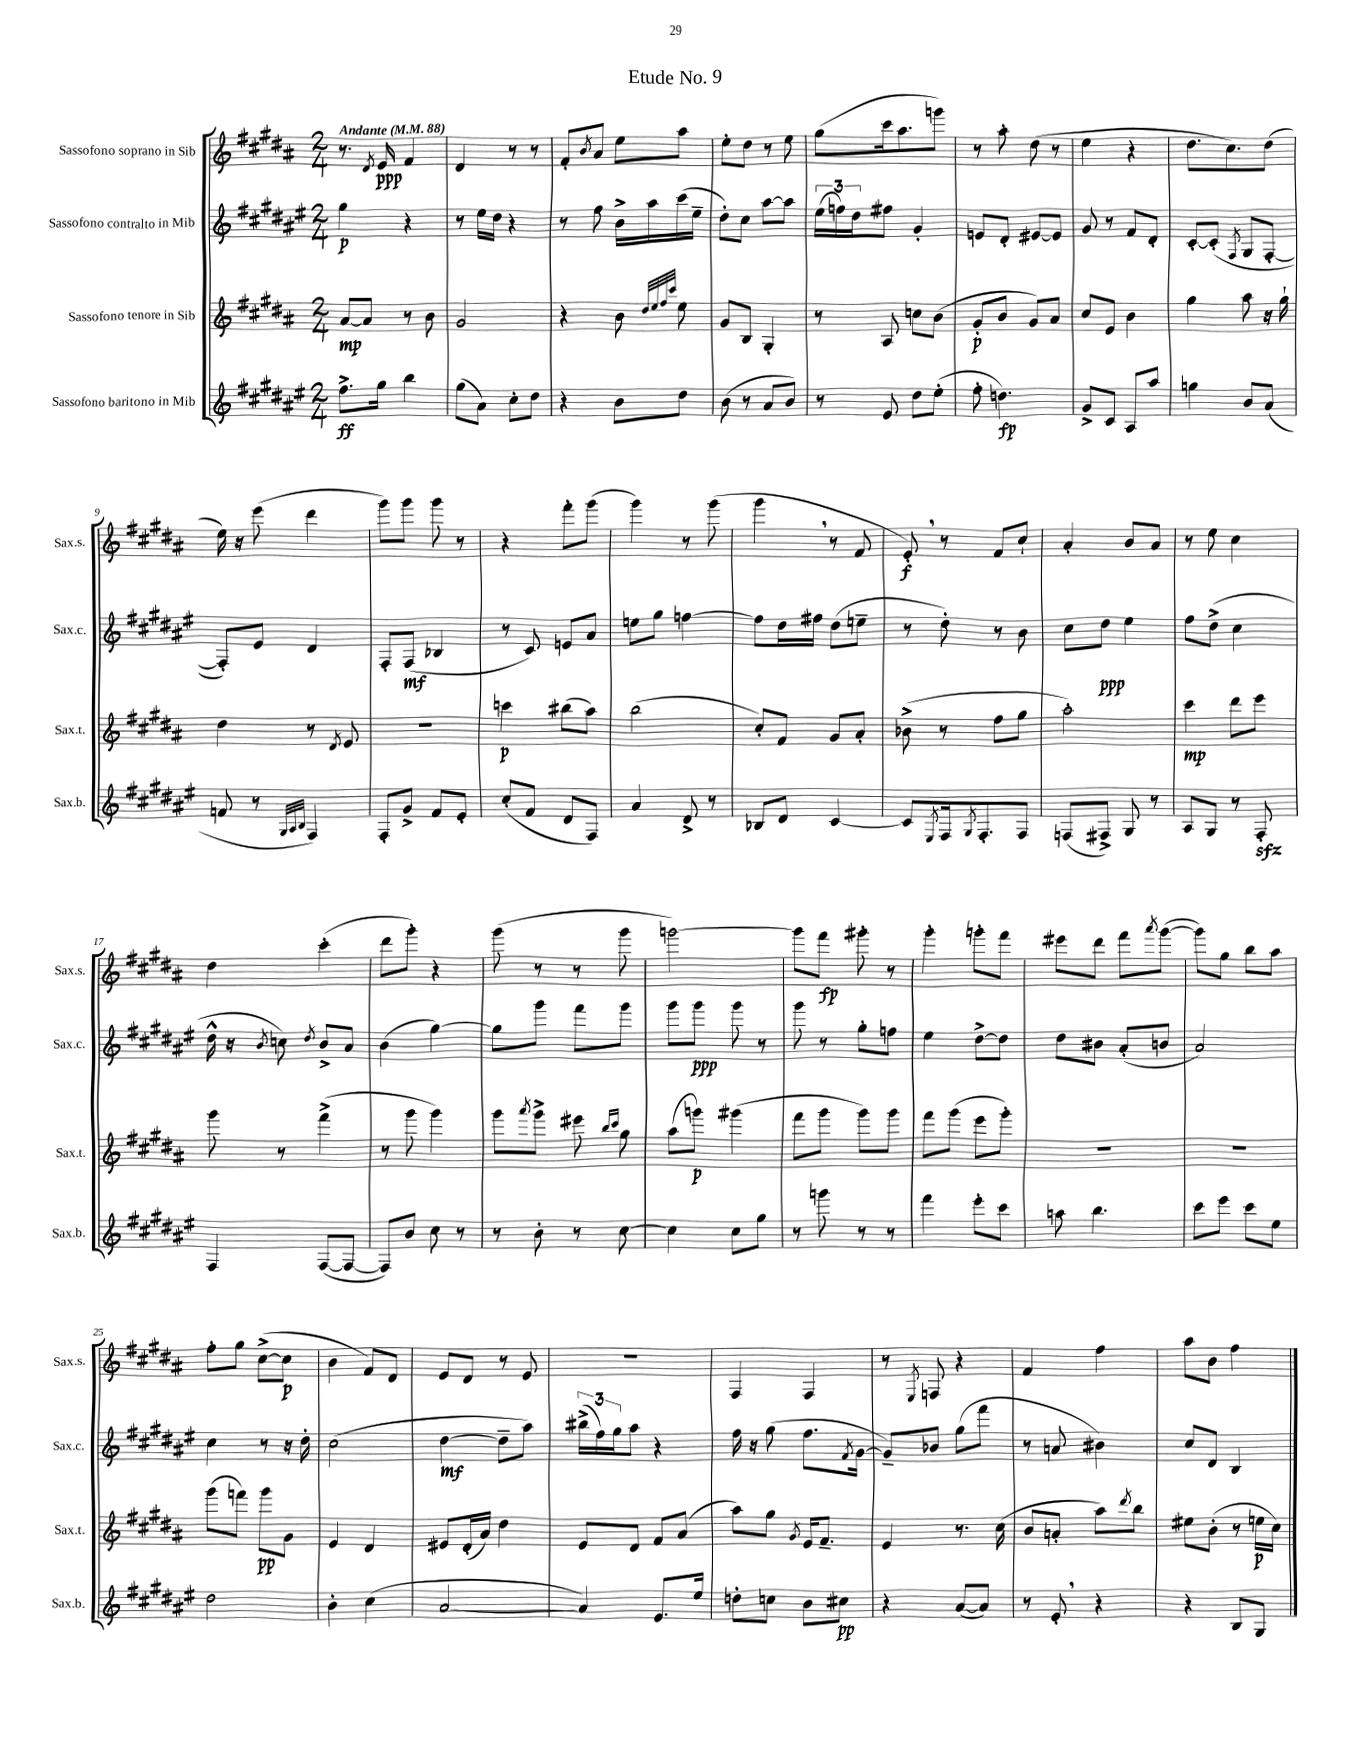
\header { title = "Etude No. 9" }
<<
\new StaffGroup <<
\new Staff = "s0" \with { instrumentName = "Sassofono soprano in Sib" shortInstrumentName = "Sax.s." } {
    \clef treble \key b \major \numericTimeSignature \time 2/4 \tempo "Andante" 4 = 88
    r8. \acciaccatura { dis'8 } e'16\ppp fis'4 |
    dis'4 r8 r8 |
    fis'8-. \acciaccatura { b'8 } ais'8 e''8 ais''8 |
    e''8-. dis''8 r8 e''8 |
    gis''8( cis'''16 ais''8. g'''8) |
    r8 ais''8-. dis''8( r8 |
    e''4 r4 |
    dis''8. cis''8.) dis''8( |
    e''16) r16 e'''8( dis'''4 |
    gis'''8) gis'''8 gis'''8 r8 |
    r4 fis'''8-. gis'''8( |
    gis'''4) r8 gis'''8( |
    gis'''4 \breathe r8 fis'8 |
    e'8-.\f) \breathe r8 fis'8 cis''8-! |
    ais'4-. b'8 ais'8 |
    r8 e''8 cis''4 |
    dis''4 cis'''4-.( |
    dis'''8 gis'''8-.) r4 |
    gis'''8( r8 r8 gis'''8 |
    g'''2~) |
    g'''8 fis'''8\fp gis'''8-. r8 |
    gis'''4-. g'''8-. fis'''8 |
    eis'''8 dis'''8 fis'''8 \acciaccatura { ais'''8 } gis'''8~( |
    gis'''8) gis''8 b''8 ais''8 |
    fis''8-. gis''8 cis''8~->( cis''8\p |
    b'4 fis'8) dis'8 |
    e'8 dis'8 r8 e'8 |
    r2 |
    fis4 fis4 |
    r8 \acciaccatura { e8 } f8 r4 |
    fis'4 fis''4 |
    ais''8 b'8 fis''4 \bar "|." |
}
\new Staff = "s1" \with { instrumentName = "Sassofono contralto in Mib" shortInstrumentName = "Sax.c." } {
    \clef treble \key fis \major \numericTimeSignature \time 2/4
    gis''4\p r4 |
    r8 eis''16 dis''16 r4 |
    r8 fis''8 b'16-> ais''16 cis'''16( eis''16-- |
    dis''8-.) cis''8 ais''8~ ais''8 |
    \tuplet 3/2 { eis''16( f''16) dis''16 } fis''8 gis'4-. |
    e'8 dis'8-. eis'8~ eis'8 |
    gis'8 r8 fis'8 dis'8-. |
    cis'8~-. cis'8-.( \acciaccatura { fis8 } gis8 fis8~-. |
    fis8-.) eis'8 dis'4 |
    fis8-. fis8\mf( bes4 |
    r8 cis'8) e'8 ais'8 |
    e''8 gis''8 f''4~ |
    f''8 dis''16 fis''16 dis''8( e''8-- |
    r8 dis''8-.) r8 b'8 |
    cis''8 dis''8\ppp eis''4 |
    fis''8 dis''8->( cis''4 |
    dis''16-^ r16 \acciaccatura { b'8 } c''8) \acciaccatura { dis''8 } b'8-> ais'8 |
    b'4( gis''4~) |
    gis''8 gis'''8 fis'''8 gis'''8 |
    gis'''8 gis'''8\ppp gis'''8 r8 |
    gis'''8 r8 gis''8-. f''8 |
    eis''4 dis''8~-> dis''8 |
    dis''8 bis'8 ais'8-.( b'8 |
    ais'2) |
    cis''4 r8 r16 dis''16-. |
    cis''2( |
    dis''4~\mf dis''8-- ais''8) |
    \tuplet 3/2 { bis''16->( fis''16) gis''16 } ais''8 r4 |
    fis''16 r16 gis''8( fis''8. \acciaccatura { fis'8 } gis'16~ |
    gis'8--) bes'8 gis''8( fis'''8 |
    r8 a'8 bis'4) |
    cis''8 dis'8 b4 \bar "|." |
}
\new Staff = "s2" \with { instrumentName = "Sassofono tenore in Sib" shortInstrumentName = "Sax.t." } {
    \clef treble \key b \major \numericTimeSignature \time 2/4
    ais'8~\mp ais'8 r8 b'8 |
    gis'2 |
    r4 b'8 \grace { dis''32 e''32 fis''32 cis'''32 } e''8 |
    gis'8 b8 gis4-. |
    r8 ais8 c''8 b'8( |
    gis'8-.\p b'8 gis'8) ais'8 |
    cis''8 e'8 b'4 |
    gis''4 ais''8 r16 gis''16-! |
    dis''4 r8 \acciaccatura { dis'8 } e'8 |
    R2 |
    c'''4\p bis''8( ais''8) |
    b''2( |
    cis''8-.) fis'8 gis'8 ais'8-. |
    bes'8->( r8 fis''8 gis''8 |
    ais''2-.) |
    cis'''4\mp dis'''8 e'''8 |
    gis'''8 r8 fis'''4->( |
    r8 gis'''8 gis'''4) |
    gis'''8 \acciaccatura { ais'''8 } gis'''8-> eis'''8 \grace { b''16 cis'''16 } gis''8 |
    ais''8( g'''8\p) gis'''4( |
    fis'''8 gis'''8 gis'''8) gis'''8 |
    fis'''8 gis'''8( e'''8 gis'''8-.) |
    R2 |
    R2 |
    gis'''8( f'''8) gis'''8\pp gis'8 |
    e'4 dis'4 |
    eis'8 dis'16-.( ais'16) dis''4 |
    e'8 dis'8 fis'8 ais'8( |
    ais''8) gis''8 \acciaccatura { gis'8 } e'16 fis'8.-- |
    e'4 r8. cis''16( |
    b'8 a'8-. ais''8) \acciaccatura { dis'''8 } b''8 |
    eis''8 b'8-.( r8 e''16\p cis''16) \bar "|." |
}
\new Staff = "s3" \with { instrumentName = "Sassofono baritono in Mib" shortInstrumentName = "Sax.b." } {
    \clef treble \key fis \major \numericTimeSignature \time 2/4
    fis''8.->\ff gis''16 b''4 |
    gis''8( ais'8) cis''8-. dis''8 |
    r4 b'8 dis''8 |
    b'8( r8 ais'8 b'8) |
    r8 eis'8 dis''8 eis''8-.( |
    fis''8-. d''4.\fp) |
    gis'8-> cis'8 ais8 ais''8 |
    g''4 b'8 ais'8( |
    f'8 r8 \grace { gis32 ais32 b32 } fis4) |
    fis8-. gis'8-> fis'8 eis'8-. |
    cis''8-.( fis'8 dis'8 fis8) |
    ais'4 dis'8-> r8 |
    bes8 dis'8 cis'4~ |
    cis'8 \acciaccatura { eis8 } fis16 \acciaccatura { gis8 } fis8.-. fis8 |
    f8( fis8->) gis8 r8 |
    ais8 gis8 r8 fis8-.\sfz |
    fis4 fis8~( fis8~ |
    fis8) b'8 cis''8 r8 |
    r8 b'8-. r8 cis''8~ |
    cis''4 cis''8 gis''8 |
    r8 g'''8 r8 r8 |
    fis'''4 eis'''8-. cis'''8 |
    a''8 b''4. |
    cis'''8 eis'''8 cis'''8 eis''8 |
    dis''2 |
    b'4-. cis''4( |
    ais'2~ |
    ais'4) eis'8. eis''16 |
    d''8-. c''8 b'8 cis''8\pp |
    r4 ais'8~( ais'8) |
    r8 eis'8-. \breathe r4 |
    r4 b8 gis8 \bar "|." |
}
>>
>>
